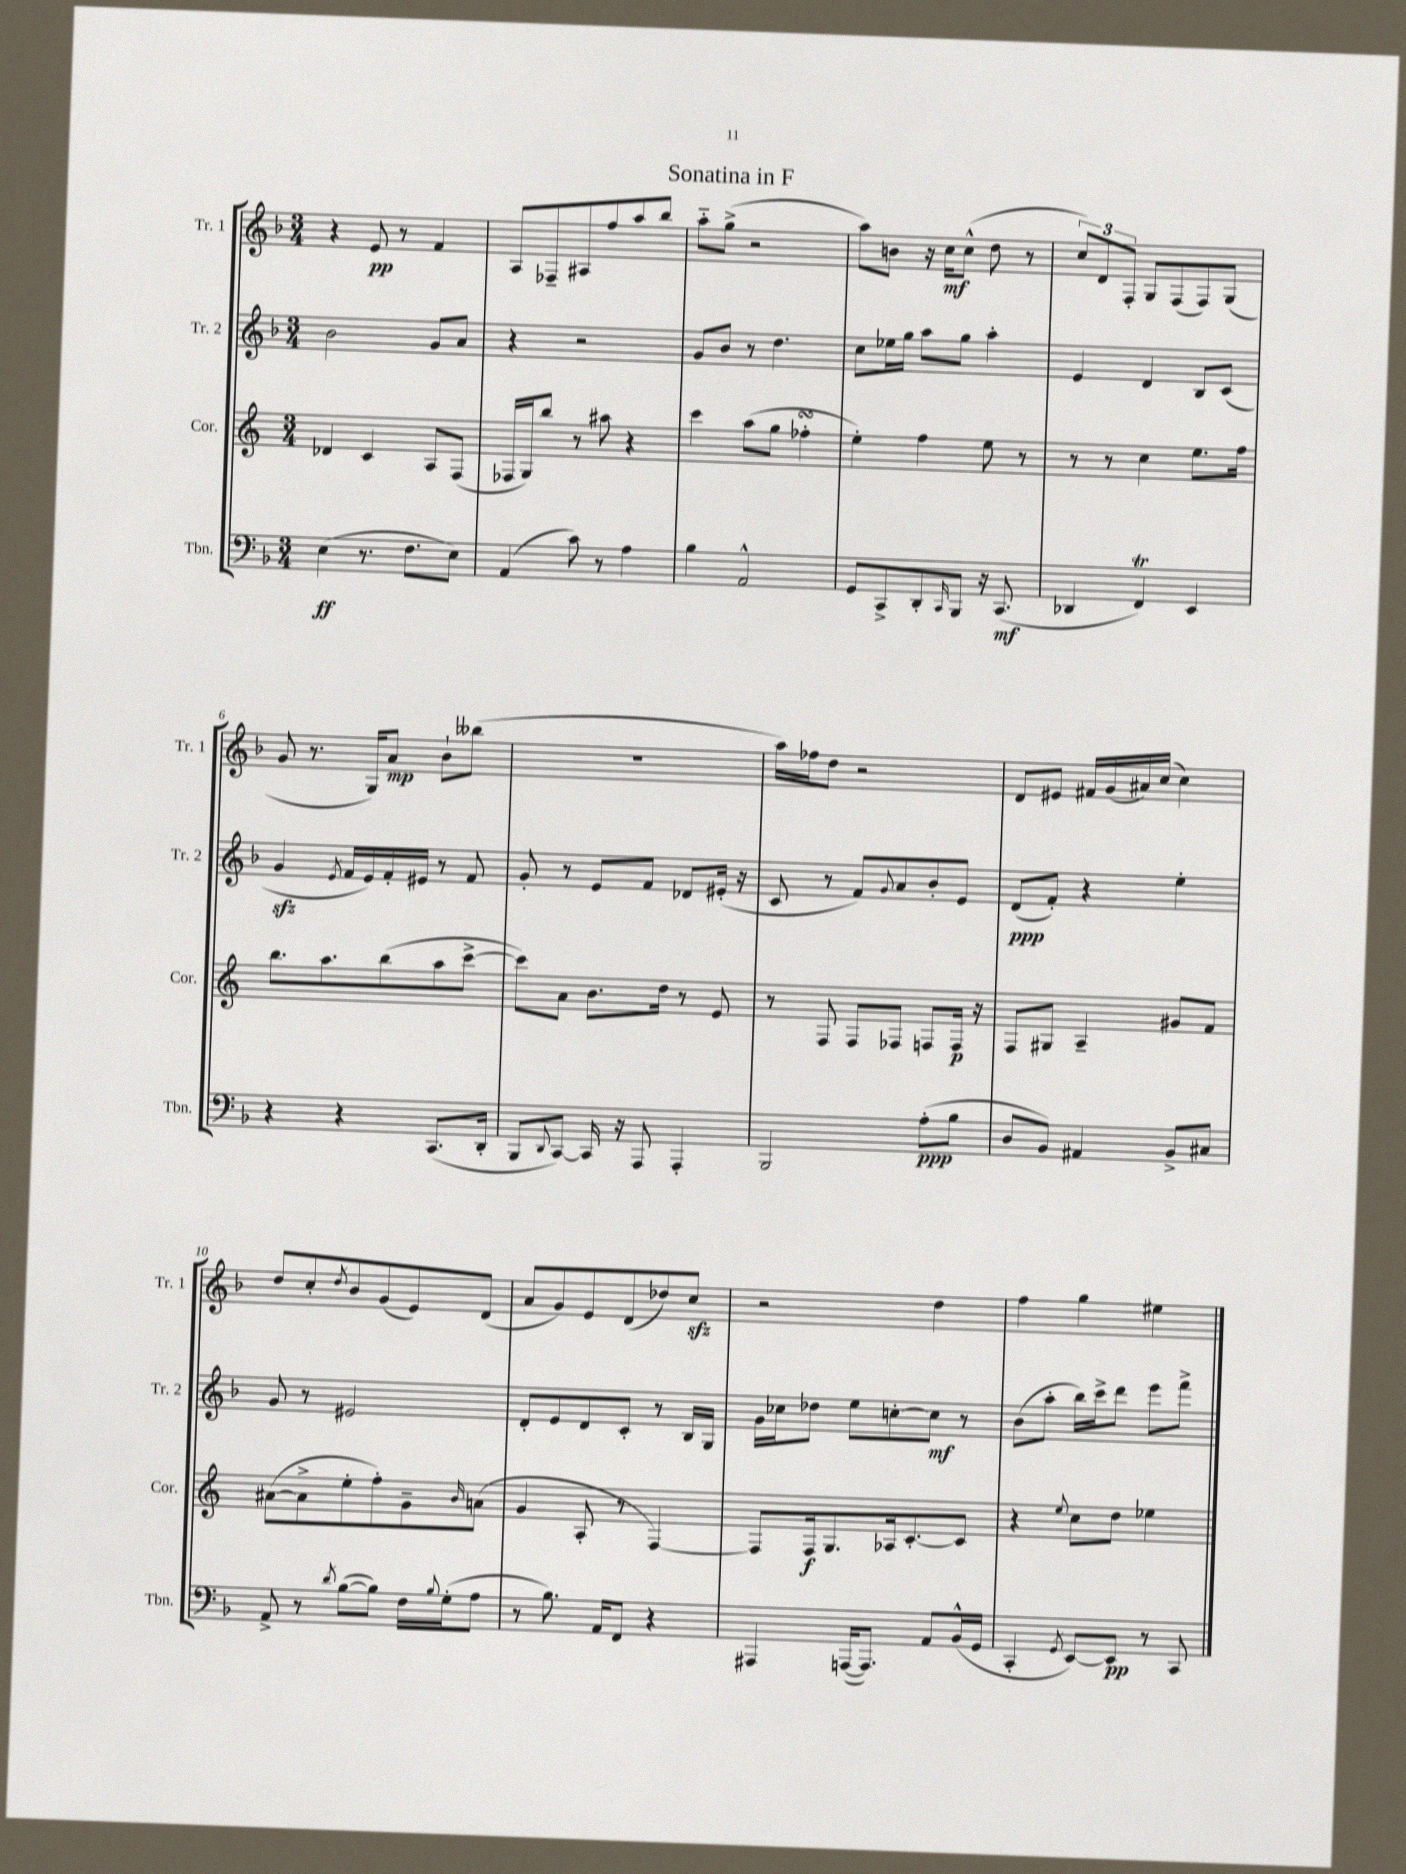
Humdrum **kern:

**kern	**kern	**kern	**kern
*staff4	*staff3	*staff2	*staff1
*clefF4	*clefG2	*clefG2	*clefG2
*k[b-]	*k[]	*k[b-]	*k[b-]
*M3/4	*M3/4	*M3/4	*M3/4
(4E\	4d-/	2b-\	4r
8.r	4c/	.	8e/
.	.	.	8r
8.F\L	.	.	.
.	8A/L	8g/L	4f/
8E\J)	(8F/J	8a/J	.
=	=	=	=
(4AA/	16F-/LL	4r	8A/L
.	16G/J)	.	.
.	8bb/J	.	8F-~/
8c\)	8r	2r	8A#/
8r	8aa#\	.	8ff/
4A\	4r	.	8aa/
.	.	.	8bb-/J
=	=	=	=
4B-\	4ccc\	8g/L	8aa'~\L
.	.	8b-/J	(8gg^\J
2AA^^/	(8aa\L	8r	2r
.	8gg\J	4.dd\	.
.	4ff-'\	.	.
=	=	=	=
8GG/L	4ee'\)	8cc\L	8aa\L)
8CC^/	.	16ee-\L	8b\J
.	.	16gg\JJ	.
8DD'/	4ff\	8aa\L	16r
.	.	.	16cc\LK
16qqCC/	.	.	.
8BBB-/J	.	8gg\J	(8cc^^\J
16r	8ee\	4aa'\	8dd\
(8.CC/	.	.	.
.	8r	.	8r
=	=	=	=
4DD-/	8r	4e/	12cc/L)
.	.	.	12d/
.	8r	.	.
.	.	.	12F'/J
4FF/)	4cc\	4d/	8G/L
.	.	.	(8F/
4EE/	8.ee\L	8B-/L	8F/)
.	.	(8c/J	(8G/J
.	16ff\Jk	.	.
=	=	=	=
4r	8.bb\L	4g/	8g/
.	.	.	8.r
.	8.aa\	.	.
.	.	8qe/	.
4r	.	16f/LL	.
.	.	16e/)	16G/LK)
.	(8bb\	16f'/	8a/J
.	.	16e#/JJ	.
(8.CC/L	8aa\	8r	8b-`\L
.	[8ccc^\J	8f/	(8bb--\J
16DD'/Jk	.	.	.
=	=	=	=
8BBB-/L	8ccc\]L)	8g'/	2.r
8qqDD/	.	.	.
[8CC/J)	8a\J	8r	.
16CC/]	8.b\L	8e/L	.
16r	.	.	.
8AAA/	.	8f/J	.
.	16dd\Jk	.	.
4AAA'/	8r	8d-/L	.
.	8e/	(16e#'/Jk	.
.	.	16r	.
=	=	=	=
2BBB-/	8r	8c/	16aa\LL)
.	.	.	16ff-\J
.	8F/	8r	8dd\J
.	8F/L	8f/L)	2r
.	.	8qqg/	.
.	8F-/J	8a/	.
(8A'\L	8F/L	8b-'/	.
8B-\J	16F/Jk	8e/J	.
.	16r	.	.
=	=	=	=
8D/L	8F/L	(8d/L	8d/L
8BB-/J)	8G#/J	8f'/J)	8e#/J
4AA#/	4A~/	4r	16f#/LL
.	.	.	(16g/
.	.	.	16a#/)
.	.	.	(16cc/JJ
8BB-^/L	8g#/L	4ee'\	4cc\)
8C#/J	8f/J	.	.
=	=	=	=
8AA^/	([8a#\L	8g/	8dd/L
8r	8a#^\]	8r	8cc'/
8qd/	.	.	8qdd/
([8B-\L	8ee'\	2e#/	8b-/
8B-\]J)	8ff'\)	.	(8g/
16F\LL	8g~\	.	8e/)
8qqB-/	.	.	.
(16G'\J	.	.	.
.	16qqb/	.	.
8A\J	(8a\J	.	(8d/J
=	=	=	=
8r	4g/	8d'/L	8a/L
8.B-\)	.	8e/	8g/)
.	8A'/	8d/	8e/
16AA/LK	.	.	.
8FF/J	8r	8c'/J	(8d/
4r	[4F/)	8r	8dd-/)
.	.	16B-/LL	8cc/J
.	.	16G/JJ	.
=	=	=	=
4AAA#/	8F/]L	16g\LL	2r
.	.	16cc-\J	.
.	16F/k	8dd-\J	.
.	8.G/	.	.
([16AAA/LK	.	8ee\L	.
8.AAA/]J)	.	.	.
.	16A-/k	[8cc'\	.
.	[8.c'/	.	.
8AA/L	.	8cc\]J	4dd\
(16BB-^^/L	8c/]J	8r	.
16GG/JJ	.	.	.
=	=	=	=
4CC'/	4r	(8b-\L	4ff\
.	.	8aa'\J	.
8qGG/	8qqee/	.	.
[8EE/L)	8cc\L	16bb-\LL)	4gg\
.	.	16ccc^\J	.
8EE/]J	8dd\J	8ddd\J	.
8r	4ee-\	8eee\L	4ee#\
8CC/	.	8fff^\J	.
==	==	==	==
*-	*-	*-	*-
